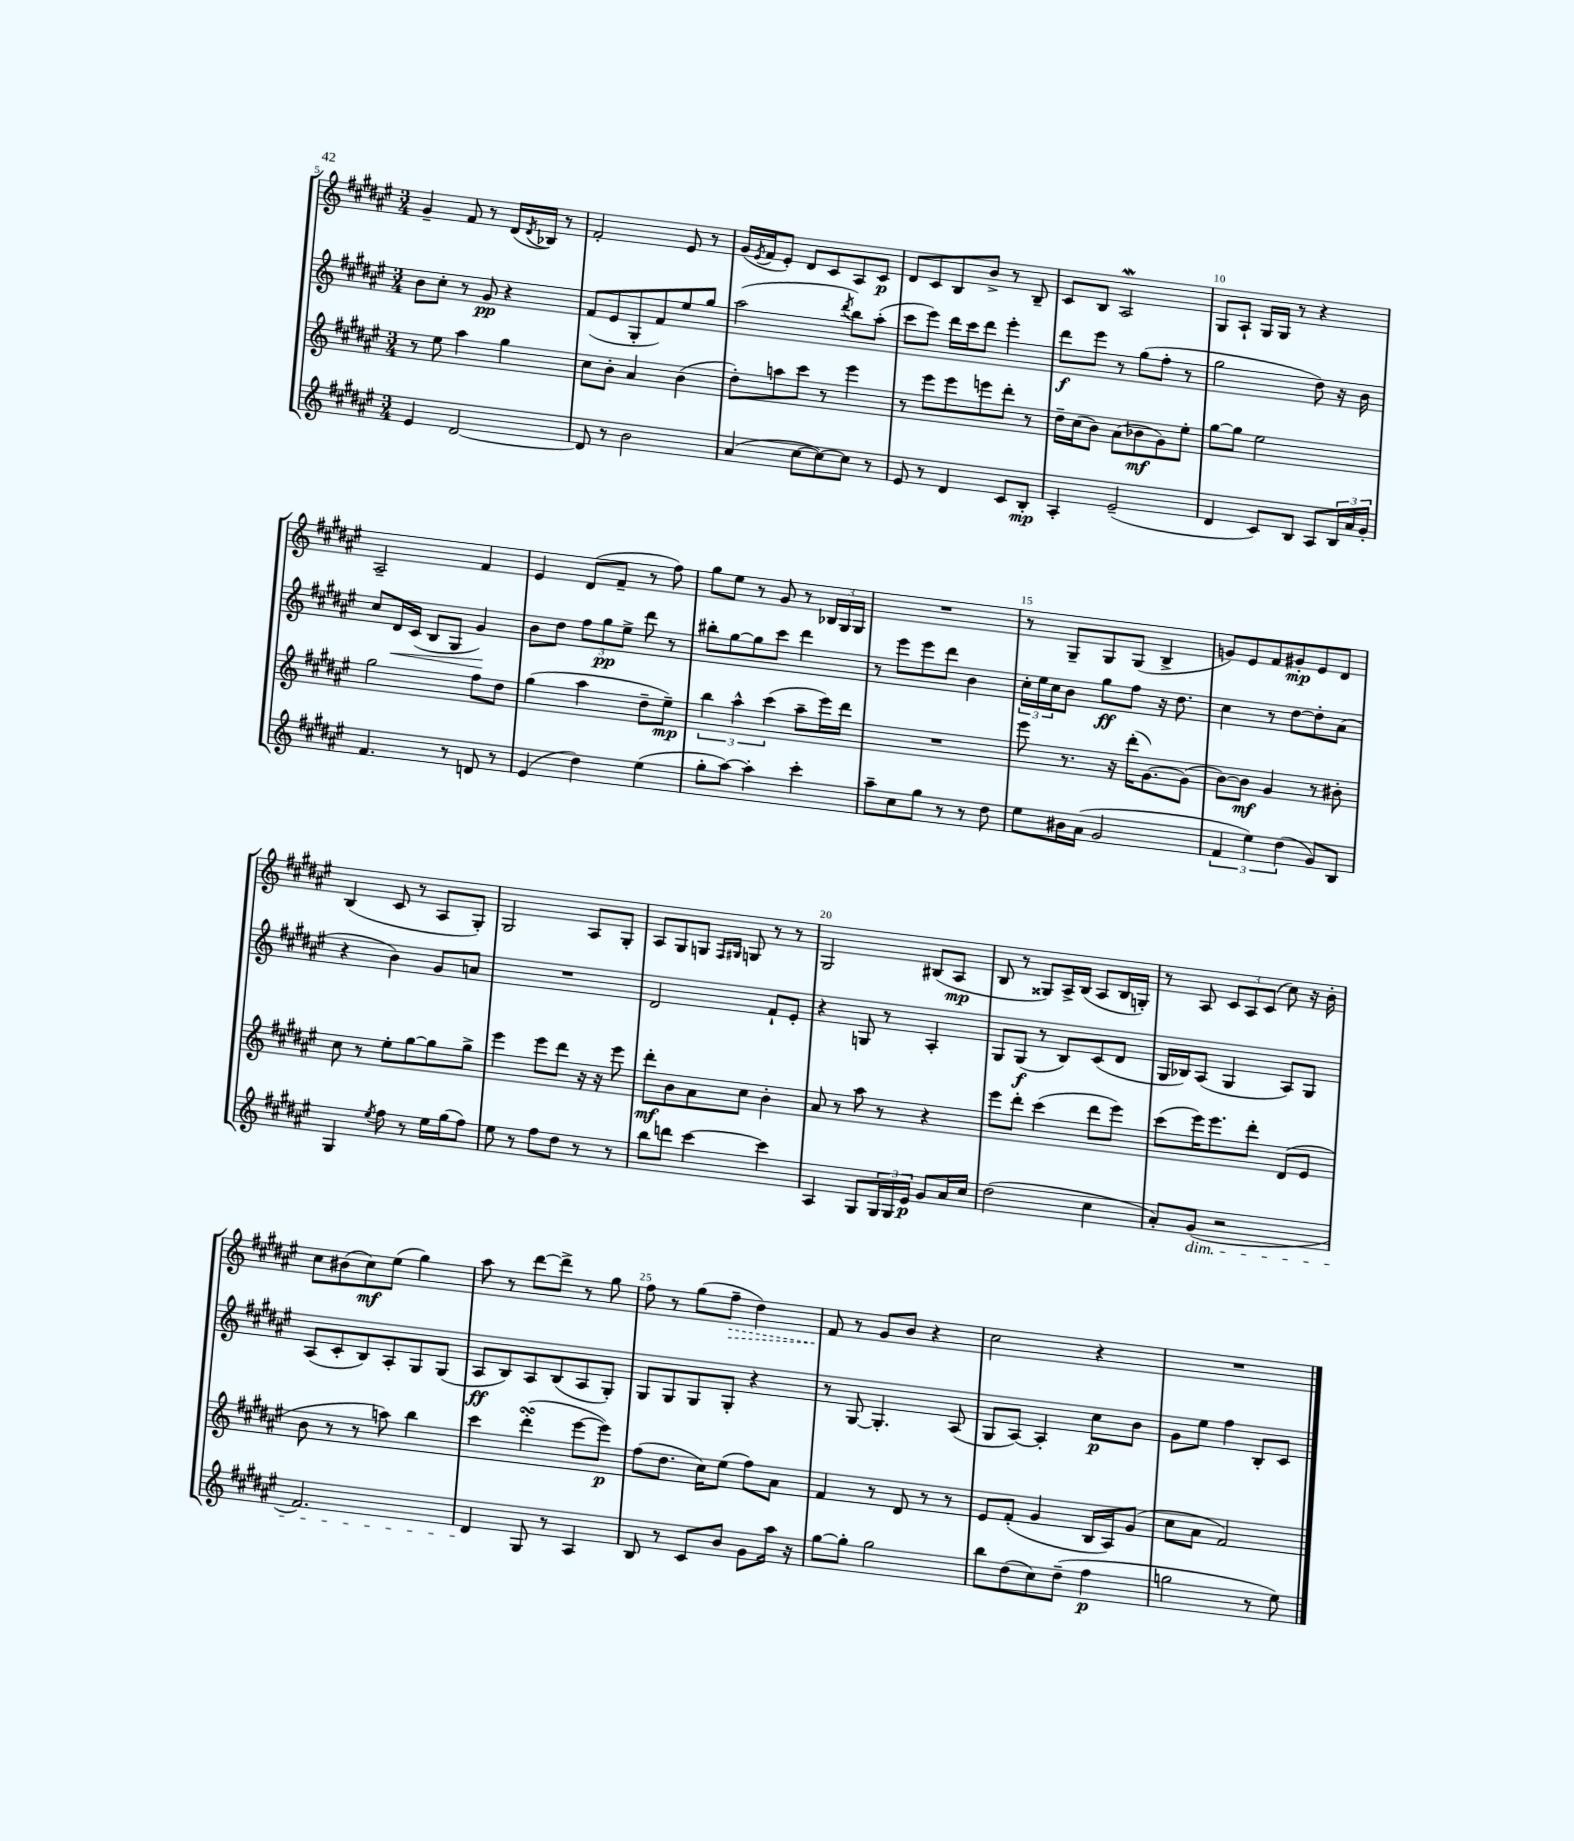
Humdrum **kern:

**kern	**dynam	**kern	**dynam	**kern	**dynam	**kern	**dynam
*part4	*part4	*part3	*part3	*part2	*part2	*part1	*part1
*staff4	*staff4	*staff3	*staff3	*staff2	*staff2	*staff1	*staff1
*clefG2	*	*clefG2	*	*clefG2	*	*clefG2	*
*k[f#c#g#d#a#e#]	*	*k[f#c#g#d#a#e#]	*	*k[f#c#g#d#a#e#]	*	*k[f#c#g#d#a#e#]	*
*M3/4	*	*M3/4	*	*M3/4	*	*M3/4	*
=5	=5	=5	=5	=5	=5	=5	=5
4e#/	.	8r	.	8b\L	.	4g#~/	.
.	.	8ee#\	.	8cc#'\J	.	.	.
[2d#/	.	4aa#\	.	8r	.	8f#/	.
.	.	.	.	8g#/	pp	8r	.
.	.	4gg#\	.	4r	.	(16d#/LL	.
.	.	.	.	.	.	8qd#/	.
.	.	.	.	.	.	16B-X/JJ)	.
.	.	.	.	.	.	8r	.
=6	=6	=6	=6	=6	=6	=6	=6
8d#/]	.	8cc#\L	.	(8f#/L	.	2f#'/	.
8r	.	8b'\J	.	8e#/	.	.	.
2b\	.	4a#/	.	8G#'/	.	.	.
.	.	.	.	8f#/)	.	.	.
.	.	(4b\	.	8ee#/	.	8e#/	.
.	.	.	.	8gg#/J	.	8r	.
=7	=7	=7	=7	=7	=7	=7	=7
(4a#/	.	8dd#'\L)	.	(2aa#\	.	(16g#/LL	.
.	.	.	.	.	.	8qe#/	.
.	.	.	.	.	.	16f#/J	.
.	.	8aan\	.	.	.	8e#'/J)	.
[8cc#\L	.	8ccc#\J	.	.	.	8d#/L	.
8cc#\_)	.	8r	.	.	.	8c#/	.
.	.	.	.	8qddd#/	.	.	.
8cc#\J]	.	4eee#\	.	8bb\L)	.	8A#/	.
8r	.	.	.	(8aa#'\J	.	8c#/J	p
=8	=8	=8	=8	=8	=8	=8	=8
8e#/	.	8r	.	8ccc#\L	.	8d#/L	.
8r	.	8eee#\L	.	8eee#\J)	.	8c#/	.
4d#/	.	8eee#\	.	16ddd#\LL	.	8B/	.
.	.	.	.	16ccc#\J	.	.	.
.	.	8eeen\	.	8ddd#\J	.	8b^/J	.
8c#/L	.	8ddd#'\J	.	4eee#'\	.	8r	.
8B'/J	mp	8r	.	.	.	8B~/	.
=9	=9	=9	=9	=9	=9	=9	=9
4A#'/	.	16dd#~\LL	.	8ddd#\L	f	8c#/L	.
.	.	(16cc#\J	.	.	.	.	.
.	.	8b\J)	.	8eee#\J	.	8B/J	.
(2e#~/	.	(8a#\L	.	8r	.	2A#W/	.
.	.	8b-X\	mf	(8gg#\L	.	.	.
.	.	8g#\)	.	8ff#'\J	.	.	.
.	.	8ee#'\J	.	8r	.	.	.
=10	=10	=10	=10	=10	=10	=10	=10
4d#/	.	[8gg#\L	.	2gg#\	.	8G#/L	.
.	.	8gg#\J]	.	.	.	8A#`/J	.
8c#/L)	.	2ee#\	.	.	.	16G#/LL	.
.	.	.	.	.	.	16G#/JJ	.
8B/J	.	.	.	.	.	8r	.
8A#/L	.	.	.	8dd#\)	.	4r	.
24B/L	.	.	.	16r	.	.	.
24a#/	.	.	.	.	.	.	.
.	.	.	.	16b\	.	.	.
24g#'/JJ	.	.	.	.	.	.	.
!!LO:LB:g=z
=11	=11	=11	=11	=11	=11	=11	=11
4.f#/	.	2gg#\	.	8cc#/L	.	2A#~/	.
!	!	!	!	!	!LO:HP:b	!	!
.	.	.	.	16d#/L	<	.	.
.	.	.	.	(16c#/JJ	.	.	.
.	.	.	.	8B/L	.	.	.
8r	.	.	.	8G#/J	.	.	.
8dn/	.	8ff#\L	.	4g#/)	.	4f#/	.
8r	.	8dd#\J	.	.	.	.	.
.	.	.	.	.	[	.	.
=12	=12	=12	=12	=12	=12	=12	=12
(4e#/	.	(4gg#\	.	8b\L	.	4e#/	.
.	.	.	.	8dd#\J	.	.	.
4dd#\)	.	4aa#\	.	12ff#\L	.	(8d#/L	.
.	.	.	.	12gg#\	pp	.	.
.	.	.	.	.	.	8f#~/J	.
.	.	.	.	12ee#^\J	.	.	.
(4ee#\	.	8dd#~\L	.	8ddd#\	.	8r	.
.	.	8ee#~\J)	mp	8r	.	8ff#\)	.
=13	=13	=13	=13	=13	=13	=13	=13
8gg#'\L	.	6bb\	.	8bb#X'\L	.	8gg#\L	.
[8aa#\J)	.	.	.	[8gg#\	.	8ee#\J	.
.	.	6aa#^^\	.	.	.	.	.
4aa#'\]	.	.	.	8gg#\]	.	8r	.
.	.	(6ccc#\	.	.	.	.	.
.	.	.	.	8ccc#\J	.	8g#/	.
4ccc#'\	.	8aa#~\L	.	4ddd#\	.	8r	.
.	.	16eee#\L)	.	.	.	24B-X/LL	.
.	.	.	.	.	.	24G#/	.
.	.	16ddd#\JJ	.	.	.	.	.
.	.	.	.	.	.	24G#/JJ	.
=14	=14	=14	=14	=14	=14	=14	=14
8aa#~\L	.	2.r	.	8r	.	2.r	.
8cc#\	.	.	.	8eee#\L	.	.	.
8gg#\J	.	.	.	8eee#\	.	.	.
8r	.	.	.	8ddd#\J	.	.	.
8r	.	.	.	4b\	.	.	.
8dd#\	.	.	.	.	.	.	.
=15	=15	=15	=15	=15	=15	=15	=15
8ee#\L	.	8eee#\	.	24cc#'\LL	.	8r	.
.	.	.	.	24ee#\	.	.	.
.	.	.	.	24cc#\J	.	.	.
16b#X\L	.	8.r	.	8b\J	.	8G#~/L	.
(16a#\JJ	.	.	.	.	.	.	.
2g#/	.	.	.	8gg#\L	ff	8G#/	.
.	.	16r	.	.	.	.	.
.	.	(16ddd#'\KL	.	8ff#\J	.	(8G#/J	.
.	.	[8.g#\)	.	.	.	.	.
.	.	.	.	16r	.	4B^/	.
.	.	.	.	8.dd#\	.	.	.
.	.	(8g#\J]	.	.	.	.	.
=16	=16	=16	=16	=16	=16	=16	=16
6f#/	.	[8b\L)	.	4cc#\	.	8gn/L)	.
.	.	8b\J]	mf	.	.	8e#/	.
6ee#\)	.	.	.	.	.	.	.
.	.	4g#/	.	8r	.	8f#/	.
(6dd#\	.	.	.	.	.	.	.
.	.	.	.	[8dd#\L	.	8g#X'/	mp
8g#/L)	.	8r	.	8dd#'\]	.	8e#/	.
8B/J	.	8b#X'\	.	(8a#\J	.	8d#/J	.
!!LO:LB:g=z
=17	=17	=17	=17	=17	=17	=17	=17
4G#/	.	8cc#\	.	4r	.	(4B/	.
.	.	8r	.	.	.	.	.
8qee#/	.	.	.	.	.	.	.
8ff#\	.	8ee#'\L	.	4b\)	.	8c#/	.
8r	.	[8gg#\	.	.	.	8r	.
16ee#\LL	.	8gg#\]	.	8g#/L	.	8A#/L	.
(16gg#\J	.	.	.	.	.	.	.
8ff#\J)	.	8gg#^\J	.	8an/J	.	8G#'/J)	.
=18	=18	=18	=18	=18	=18	=18	=18
8ee#\	.	4eee#\	.	2.r	.	2G#/	.
8r	.	.	.	.	.	.	.
8ff#\L	.	8eee#\L	.	.	.	.	.
8dd#\J	.	8ddd#\J	.	.	.	.	.
8r	.	16r	.	.	.	8A#/L	.
.	.	16r	.	.	.	.	.
8r	.	8eee#\	.	.	.	8G#'/J	.
=19	=19	=19	=19	=19	=19	=19	=19
8bb\L	.	8ddd#'\L	mf	2d#/	.	8A#/L	.
8dddn\J	.	8b\	.	.	.	8G#/	.
[4ccc#\	.	8a#\	.	.	.	8Gn/J	.
.	.	.	.	.	.	16qqF#/LL	.
.	.	.	.	.	.	16qqG#X/JJ	.
.	.	8cc#\J	.	.	.	8Gn/	.
4ccc#\]	.	4b'\	.	8f#`/L	.	8r	.
.	.	.	.	8e#'/J	.	8r	.
=20	=20	=20	=20	=20	=20	=20	=20
4A#/	.	8a#/	.	4r	.	2G#/	.
.	.	8r	.	.	.	.	.
8G#/L	.	8aa#\	.	8Gn/	.	.	.
24G#/L	.	8r	.	8r	.	.	.
24G#/	.	.	.	.	.	.	.
24e#/JJ	p	.	.	.	.	.	.
8g#/L	.	4r	.	4A#'/	.	(8B#X/L	.
16a#/L	.	.	.	.	.	8A#/J	mp
16cc#/JJ	.	.	.	.	.	.	.
=21	=21	=21	=21	=21	=21	=21	=21
(2dd#\	.	8eee#\L	.	8G#/L	.	8B/	.
.	.	8ddd#'\J	.	(8G#/J	f	8r	.
.	.	(4ccc#\	.	8r	.	8G##X/L)	.
.	.	.	.	8B/L)	.	16A#^/L	.
.	.	.	.	.	.	(16B/JJ	.
4cc#\	.	8ddd#\L	.	(8c#/	.	8A#/L	.
.	.	8eee#\J)	.	8d#/J	.	16B/L	.
.	.	.	.	.	.	16Gn'/JJ)	.
=22	=22	=22	=22	=22	=22	=22	=22
8a#'/L)	.	(8ccc#\L	.	16G#/LL	.	8r	.
.	.	.	.	16B-X/J)	.	.	.
!LO:TX:b:i:t=dim.	!	!	!	!	!	!	!
(8g#/J	.	16eee#\K)	.	(8A#/J	.	8A#/	.
.	.	8.eee#\	.	.	.	.	.
2r	.	.	.	4G#/	.	12c#/L	.
.	.	.	.	.	.	12A#/	.
.	.	8ddd#'\J	.	.	.	.	.
.	.	.	.	.	.	(12c#/J	.
.	.	(8d#/L	.	8A#/L)	.	8cc#\)	.
.	.	8e#/J	.	8G#/J	.	16r	.
.	.	.	.	.	.	16b'\	.
!!LO:LB:g=z
=23	=23	=23	=23	=23	=23	=23	=23
2.f#/)	.	8b\	.	(8A#/L	.	8cc#\L	.
.	.	8r	.	8c#'/	.	(8b#X\	.
.	.	8r	.	8B/)	.	8cc#\)	mf
.	.	8aan\)	.	8A#'/	.	(8ee#\J	.
.	.	4bb\	.	8G#/	.	4gg#\)	.
.	.	.	.	(8G#/J	.	.	.
=24	=24	=24	=24	=24	=24	=24	=24
4d#/	.	4ccc#\	.	8A#/L	ff	8aa#\	.
.	.	.	.	8B/)	.	8r	.
8G#/	.	(4ddd#sSSS'\	.	8A#/	.	[8ddd#\L	.
8r	.	.	.	(8B/	.	8ddd#^\J]	.
4A#/	.	[8eee#\L	.	8A#/	.	8r	.
.	.	8eee#\J])	p	8G#'/J)	.	8gg#\	.
=25	=25	=25	=25	=25	=25	=25	=25
8B/	.	(8ff#\L	.	8G#/L	.	8ff#\	.
8r	.	8.dd#\J	.	8G#/	.	8r	.
8c#/L	.	.	.	8G#/	.	(8gg#\L	.
.	.	16cc#\KL)	.	.	.	.	.
!	!	!	!	!	!	!	!LO:HP:b
8b/J	.	(8ee#\J	.	8G#'/J	.	8ff#~\J	>
8g#\L	.	8ff#\L)	.	4r	.	4dd#\)	.
16aa#\Jk	.	8a#\J	.	.	.	.	.
16r	.	.	.	.	.	.	.
=26	=26	=26	=26	=26	=26	=26	=26
[8gg#\L	.	4f#/	.	8r	.	8f#/	.
8gg#'\J]	.	.	.	[8G#/	.	8r	]
2gg#\	.	8r	.	4.G#'/]	.	8g#/L	.
.	.	8d#/	.	.	.	8b/J	.
.	.	8r	.	.	.	4r	.
.	.	8r	.	(8A#/	.	.	.
=27	=27	=27	=27	=27	=27	=27	=27
8bb\L	.	8e#/L	.	8G#/L	.	2cc#\	.
(8dd#\	.	(8f#'/J	.	[8A#/J)	.	.	.
8cc#\)	.	4g#/	.	4A#'/]	.	.	.
(8dd#~\J	.	.	.	.	.	.	.
4ff#\	p	16B/LL	.	8cc#\L	p	4r	.
.	.	16A#/J)	.	.	.	.	.
.	.	(8g#/J	.	8b\J	.	.	.
=28	=28	=28	=28	=28	=28	=28	=28
2ggn\	.	8cc#\L	.	8g#\L	.	2.r	.
.	.	8a#\J	.	8ee#\J	.	.	.
.	.	2f#/)	.	4ff#\	.	.	.
8r	.	.	.	8B'/L	.	.	.
8ee#\)	.	.	.	8c#/J	.	.	.
==	==	==	==	==	==	==	==
*-	*-	*-	*-	*-	*-	*-	*-
